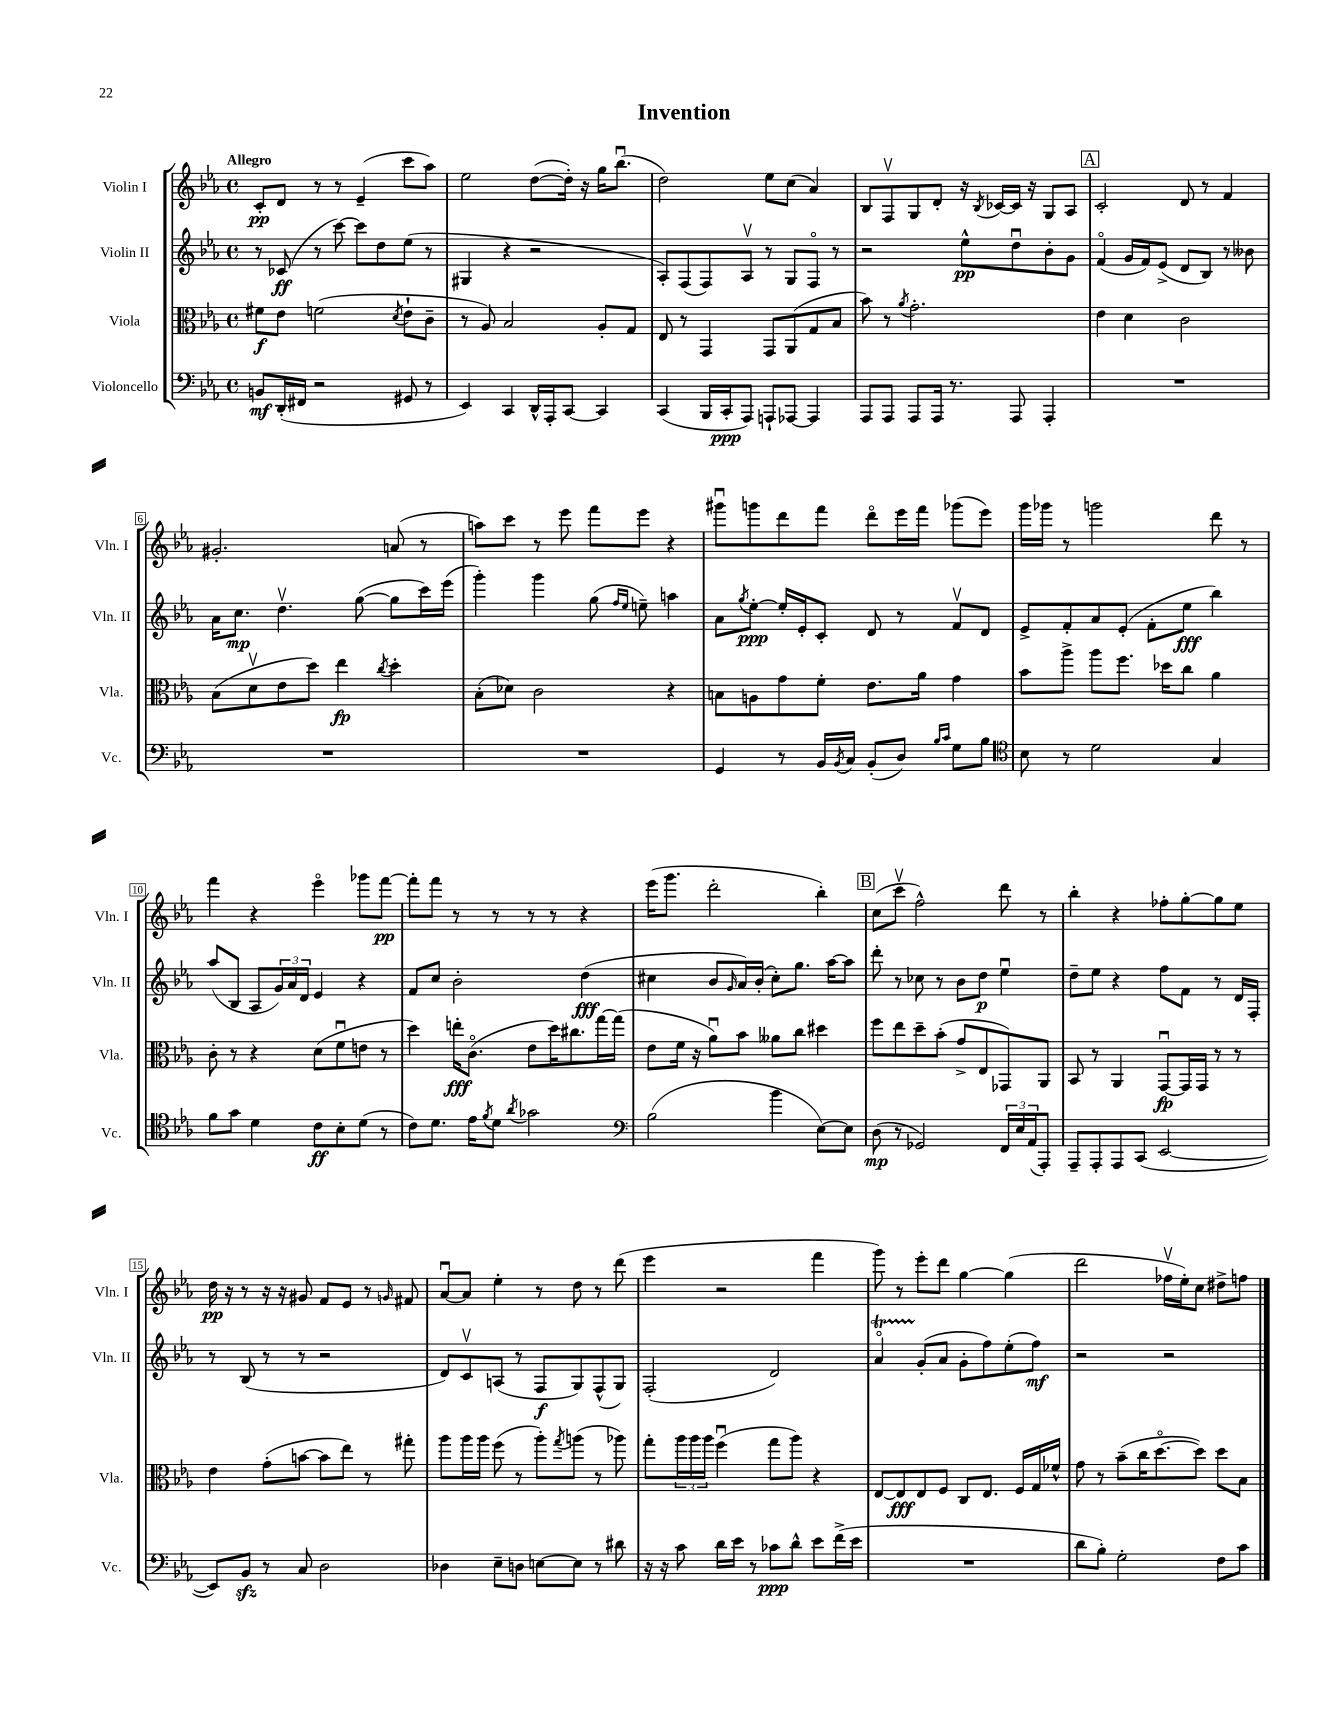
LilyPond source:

\header { title = "Invention" }
<<
\new StaffGroup <<
\new Staff = "s0" \with { instrumentName = "Violin I" shortInstrumentName = "Vln. I" } {
    \clef treble \key ees \major \defaultTimeSignature \time 4/4 \tempo "Allegro"
    c'8-.\pp d'8 r8 r8 ees'4--( c'''8 aes''8) |
    ees''2 d''8~( d''16-.) r16 g''16 bes''8.\downbow( |
    d''2) ees''8 c''8( aes'4) |
    bes8 f8\upbow g8 d'8-. r16 \acciaccatura { bes8 } ces'16~ ces'16 r16 g8 aes8 |
    \mark \markup { \box "A" } c'2-. d'8 r8 f'4 |
    gis'2.-. a'8( r8 |
    a''8) c'''8 r8 ees'''8 f'''8 ees'''8 r4 |
    gis'''8\downbow g'''8 d'''8 f'''8 d'''8\flageolet ees'''16 f'''16 ges'''8( ees'''8) |
    g'''16 ges'''16 r8 g'''2 d'''8 r8 |
    f'''4 r4 ees'''4\flageolet ges'''8 f'''8~\pp |
    f'''8-. f'''8 r8 r8 r8 r8 r4 |
    ees'''16( g'''8. d'''2-. bes''4-.) |
    \mark \markup { \box "B" } c''8( c'''8\upbow f''2-^) d'''8 r8 |
    bes''4-. r4 fes''8-. g''8~-. g''8 ees''8 |
    d''16\pp r16 r8 r16 r16 gis'8 f'8 ees'8 r8 \grace { g'16 } fis'8 |
    aes'8~\downbow aes'8 ees''4-. r8 d''8 r8 d'''8( |
    ees'''4 r2 f'''4 |
    g'''8) r8 ees'''8-. d'''8 g''4~ g''4( |
    d'''2 fes''16\upbow ees''16-.) c''8 dis''8-> f''8 \bar "|." |
}
\new Staff = "s1" \with { instrumentName = "Violin II" shortInstrumentName = "Vln. II" } {
    \clef treble \key ees \major \defaultTimeSignature \time 4/4
    r8 ces'8\ff( r8 c'''8~) c'''8 d''8 ees''8( r8 |
    gis4 r4 r2 |
    aes8-.) f8( f8) aes8\upbow r8 g8 f8\flageolet r8 |
    r2 ees''8-^\pp d''8\downbow bes'8-. g'8 |
    \mark \markup { \box "A" } f'4\flageolet( g'16 f'16) ees'8->( d'8 bes8) r8 beses'8 |
    aes'16 c''8.\mp d''4.\upbow g''8~( g''8 c'''16) ees'''16( |
    g'''4-.) g'''4 g''8( \grace { f''16 ees''16 } e''8--) a''4 |
    aes'8 \acciaccatura { g''8 } ees''8~-.\ppp ees''16-. ees'16-. c'8-. d'8 r8 f'8\upbow d'8 |
    ees'8-> f'8-. aes'8 ees'8-.( f'8-. ees''8\fff bes''4) |
    aes''8( bes8 aes8 \tuplet 3/2 { g'16) aes'16 d'16 } ees'4 r4 |
    f'8 c''8 bes'2-. d''4\fff( |
    cis''4 bes'8 \grace { g'16 } aes'16) bes'16-.( cis''8-.) g''8. aes''16~ aes''8 |
    \mark \markup { \box "B" } d'''8-. r8 ces''8 r8 bes'8 d''8\p ees''4\downbow |
    d''8-- ees''8 r4 f''8 f'8 r8 d'16 f16-. |
    r8 bes8( r8 r8 r2 |
    d'8) c'8\upbow a8( r8 f8\f g8) f8-^( g8) |
    f2-.( d'2) |
    aes'4\flageolet\startTrillSpan g'8-.\stopTrillSpan( aes'8 g'8-. f''8) ees''8-.( f''8\mf) |
    r2 r2 \bar "|." |
}
\new Staff = "s2" \with { instrumentName = "Viola" shortInstrumentName = "Vla." } {
    \clef alto \key ees \major \defaultTimeSignature \time 4/4
    fis'8\f ees'8 f'2( \acciaccatura { d'8 } ees'8-! c'8-- |
    r8 aes8) bes2 aes8-. g8 |
    ees8 r8 g,4 g,8 aes,8( g8 bes8 |
    bes'8) r8 \acciaccatura { aes'8 } g'2.-. |
    \mark \markup { \box "A" } ees'4 d'4 c'2 |
    bes8( d'8\upbow ees'8 d''8) ees''4\fp \acciaccatura { c''8 } d''4-. |
    bes8-.( des'8) c'2 r4 |
    b8 a8 g'8 f'8-. ees'8. aes'16 g'4 |
    bes'8 aes''8-> aes''8 f''8. des''16 c''8 aes'4 |
    c'8-. r8 r4 d'8( f'8\downbow e'8 r8 |
    d''4) e''16-.\fff c'8.\flageolet( ees'8 d''16) cis''8. g''16~ g''16( |
    ees'8 f'16 r16 aes'8\downbow) bes'8 aeses'8 c''8 dis''4 |
    \mark \markup { \box "B" } f''8 ees''8 d''8-- bes'8-.( g'8-> ees8 ges,8) aes,8 |
    bes,8 r8 aes,4 g,8~\downbow\fp g,16 g,16 r8 r8 |
    ees'4 g'8-.( b'8~ b'8 ees''8) r8 gis''8-. |
    aes''8 aes''16 aes''16 f''8( r8 aes''8-.) \acciaccatura { g''8 } a''8( r8 aes''8) |
    g''8-. \tuplet 3/2 { aes''16 aes''16 aes''16 } f''4\downbow( g''8 aes''8) r4 |
    ees8~ ees8\fff ees8 f8 c8 ees8. f16 g16 fes'16-^ |
    g'8 r8 bes'8--( c''16 d''8.~\flageolet d''8) d''8 bes8 \bar "|." |
}
\new Staff = "s3" \with { instrumentName = "Violoncello" shortInstrumentName = "Vc." } {
    \clef bass \key ees \major \defaultTimeSignature \time 4/4
    b,8\mf d,16-.( fis,16 r2 gis,8 r8 |
    ees,4) c,4 d,16-^ aes,,16-. c,8~ c,4 |
    c,4( bes,,16 c,16-.\ppp aes,,8) a,,8-! aes,,8~ aes,,4 |
    aes,,8 aes,,8 aes,,8 aes,,16 r8. aes,,8 aes,,4-. |
    \mark \markup { \box "A" } R1 |
    R1 |
    R1 |
    g,4 r8 bes,16 \acciaccatura { bes,8 } c16 bes,8-.( d8) \grace { bes16 c'16 } g8 bes8 |
    \clef tenor bes8 r8 d'2 g4 |
    f'8 g'8 d'4 c'8\ff bes8-. d'8( r8 |
    c'8) d'8. ees'16 \acciaccatura { f'8 } d'8 \acciaccatura { aes'8 } ges'2 |
    \clef bass bes2( bes'4 ees8~) ees8 |
    \mark \markup { \box "B" } d8\mp( r8 ges,2) \tuplet 3/2 { f,16 ees16 aes,16( } aes,,8-.) |
    aes,,8-- aes,,8-. aes,,8 c,8( ees,2~ |
    ees,8) bes,8\sfz r8 c8 d2 |
    des4 ees8-- d8 e8~ e8 r8 dis'8 |
    r16 r16 c'8 d'16 ees'16 r8 ces'8\ppp d'8-^ ees'8 f'16->( ees'16 |
    R1 |
    d'8 bes8-.) g2-. f8 c'8 \bar "|." |
}
>>
>>
\layout { \context { \Score \override BarNumber.stencil = #(make-stencil-boxer 0.1 0.3 ly:text-interface::print) } }
